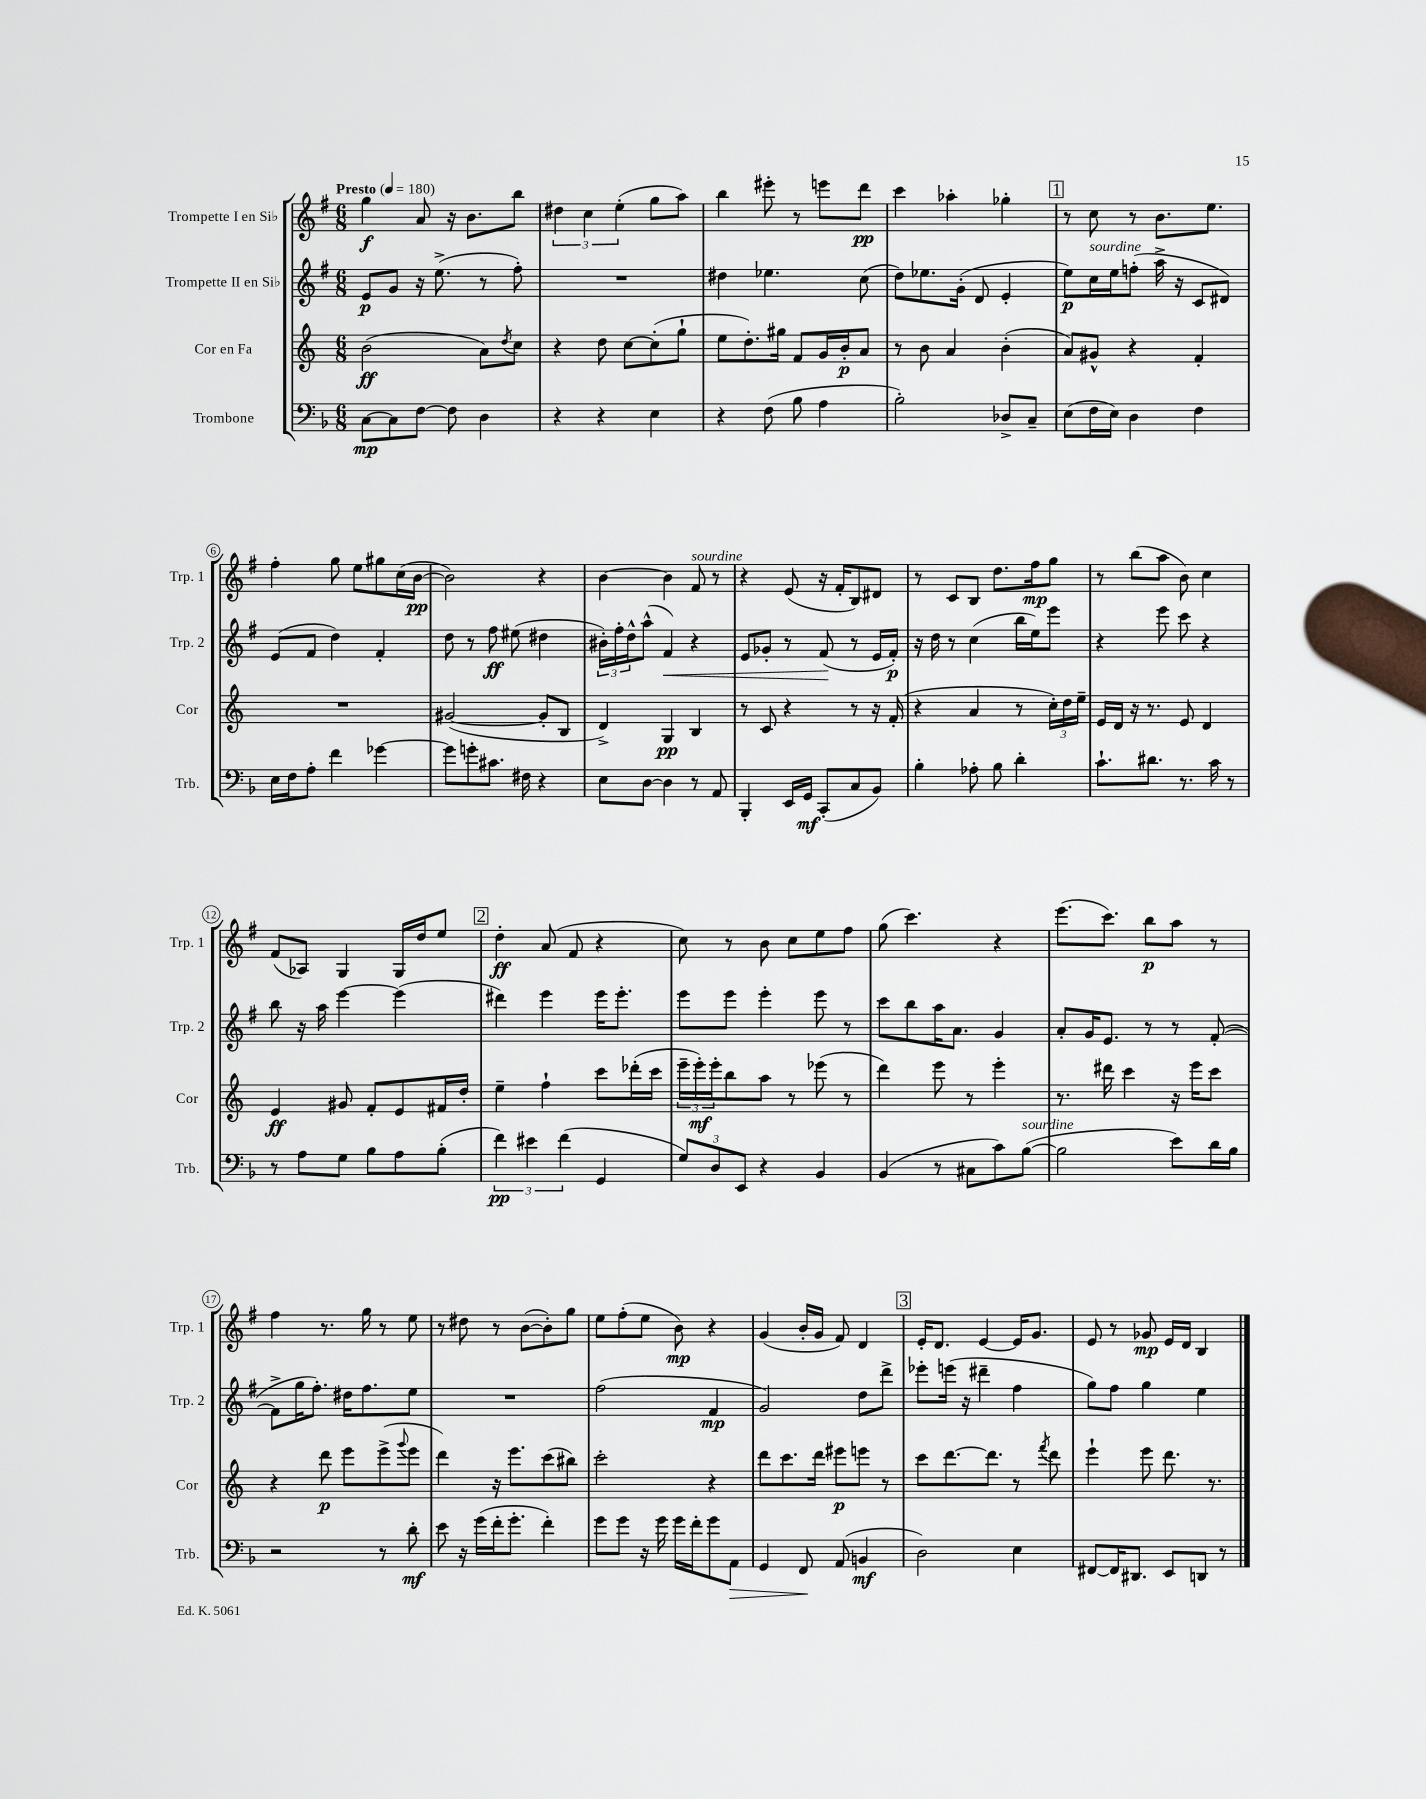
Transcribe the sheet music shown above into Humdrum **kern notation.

**kern	**dynam	**kern	**dynam	**kern	**dynam	**kern	**dynam
*part4	*part4	*part3	*part3	*part2	*part2	*part1	*part1
*staff4	*staff4	*staff3	*staff3	*staff2	*staff2	*staff1	*staff1
*I"Trombone	*	*I"Cor en Fa	*	*I"Trompette II en Si♭	*	*I"Trompette I en Si♭	*
*I'Trb.	*	*I'Cor	*	*I'Trp. 2	*	*I'Trp. 1	*
*clefF4	*	*clefG2	*	*clefG2	*	*clefG2	*
*k[b-]	*	*k[]	*	*k[f#]	*	*k[f#]	*
*M6/8	*	*M6/8	*	*M6/8	*	*M6/8	*
*MM180	*	*MM180	*	*MM180	*	*MM180	*
=1	=1	=1	=1	=1	=1	=1	=1
!	!	!	!	!	!	!LO:TX:a:B:t=Presto	!
[8C\L	mp	(2b\	ff	8e/L	p	4gg\	f
8C\]	.	.	.	8g/J	.	.	.
[8F\J	.	.	.	16r	.	8a/	.
.	.	.	.	(8.ee^\	.	.	.
8F\]	.	.	.	.	.	16r	.
.	.	.	.	.	.	8.b\L	.
4D\	.	8a\L)	.	8r	.	.	.
.	.	8qdd/	.	.	.	.	.
.	.	8cc\J	.	8ff#'\)	.	8bb\J	.
=2	=2	=2	=2	=2	=2	=2	=2
4r	.	4r	.	2.r	.	6dd#X\	.
.	.	.	.	.	.	6cc\	.
4r	.	8dd\	.	.	.	.	.
.	.	.	.	.	.	(6ee'\	.
.	.	[8cc\L	.	.	.	.	.
4E\	.	(8cc'\]	.	.	.	8gg\L	.
.	.	8gg`\J	.	.	.	8aa\J)	.
=3	=3	=3	=3	=3	=3	=3	=3
4r	.	8ee\L	.	4dd#X\	.	4bb\	.
.	.	8.dd'\)	.	.	.	.	.
(8F\	.	.	.	4.ee-X\	.	8eee#X'\	.
.	.	16gg#X\Jk	.	.	.	.	.
8B-\	.	8f/L	.	.	.	8r	.
4A\	.	16g/L	.	.	.	8eeen\L	.
.	.	16b'/J	p	.	.	.	.
.	.	8a/J	.	(8cc\	.	8ddd\J	pp
=4	=4	=4	=4	=4	=4	=4	=4
2B-'\)	.	8r	.	8dd\L)	.	4ccc\	.
.	.	8b\	.	8.ee-X\	.	.	.
.	.	4a/	.	.	.	4aa-X'\	.
.	.	.	.	(16g'\Jk	.	.	.
.	.	.	.	8d/	.	.	.
8D-X^/L	.	(4b'\	.	4e'/	.	4gg-X'\	.
8C~/J	.	.	.	.	.	.	.
!!LO:REH:place=s1:t=1
=5	=5	=5	=5	=5	=5	=5	=5
(8E\L	.	8a/L)	.	8ee\L)	p	8r	.
!	!	!	!	!LO:TX:a:i:t=sourdine	!	!	!
16F\L	.	8g#X^^/J	.	16cc\L	.	8cc\	.
16E\JJ)	.	.	.	16ee\J	.	.	.
4D\	.	4r	.	(8ffn'\J	.	8r	.
.	.	.	.	16aa^\	.	8.b\L	.
.	.	.	.	16r	.	.	.
4F\	.	4f'/	.	8c/L	.	.	.
.	.	.	.	.	.	8.ee\J	.
.	.	.	.	8d#X/J)	.	.	.
!!LO:LB:g=z
=6	=6	=6	=6	=6	=6	=6	=6
16E\LL	.	2.r	.	(8e/L	.	4ff#'\	.
16F\J	.	.	.	.	.	.	.
8A'\J	.	.	.	8f#/J	.	.	.
4f\	.	.	.	4dd\)	.	8gg\	.
.	.	.	.	.	.	8ee\L	.
[4g-X\	.	.	.	4f#'/	.	8gg#X\	.
.	.	.	.	.	.	(16cc\L	.
.	.	.	.	.	.	[16b\JJ	pp
=7	=7	=7	=7	=7	=7	=7	=7
8g-\L]	.	([2g#X/	.	8dd\	.	2b\])	.
8gn'\	.	.	.	8r	.	.	.
8.c#X\J	.	.	.	8ff#\	ff	.	.
.	.	.	.	(8ee#X\	.	.	.
16F#X\	.	.	.	.	.	.	.
4r	.	8g#'/L]	.	4dd#X\	.	4r	.
.	.	8B/J	.	.	.	.	.
=8	=8	=8	=8	=8	=8	=8	=8
8E\L	.	4d^/)	.	24b#X'\LL)	.	[4b\	.
.	.	.	.	24ff#'\	.	.	.
.	.	.	.	24dd^^\J	.	.	.
[8D\J	.	.	.	(8aa^^\J	.	.	.
!	!	!	!	!	!LO:HP:b	!	!
4D\]	.	4G/	pp	4f#/)	<	4b\]	.
!	!	!	!	!	!	!LO:TX:a:i:t=sourdine	!
8r	.	4B/	.	4r	.	8f#/	.
8AA/	.	.	.	.	.	8r	.
=9	=9	=9	=9	=9	=9	=9	=9
4BBB-'/	.	8r	.	8e/L	.	4r	.
.	.	8c/	.	8g-X'/J	.	.	.
16EE/LL	.	4r	.	8r	.	(8e/	.
16GG/JJ	mf	.	.	.	.	.	.
(8CC'/L	.	.	.	(8f#/	.	16r	.
.	.	.	.	.	.	16f#'/KL	.
8C/	.	8r	.	8r	[	8B/)	.
8BB-/J)	.	16r	.	16e/LL	.	8d#X/J	.
.	.	(16f'/	.	16f#'/JJ)	p	.	.
=10	=10	=10	=10	=10	=10	=10	=10
4B-'\	.	4r	.	16r	.	8r	.
.	.	.	.	16dd\	.	.	.
.	.	.	.	8r	.	8c/L	.
8A-X'\	.	4a/	.	(4cc\	.	8B/J	.
8B-\	.	.	.	.	.	8.dd\L	.
4d'\	.	8r	.	16bb\LL	.	.	.
.	.	.	.	16ee\J)	.	16ff#\k	mp
.	.	24cc'\LL)	.	8eee\J	.	8gg\J	.
.	.	24dd\	.	.	.	.	.
.	.	24ee~\JJ	.	.	.	.	.
=11	=11	=11	=11	=11	=11	=11	=11
8.c`\L	.	16e/LL	.	4r	.	8r	.
.	.	16d/JJ	.	.	.	.	.
.	.	16r	.	.	.	(8bb\L	.
8.d#X\J	.	8.r	.	.	.	.	.
.	.	.	.	8eee\	.	8aa\J	.
8.r	.	8e/	.	8ccc\	.	8b\)	.
.	.	4d/	.	4r	.	4cc\	.
16c\	.	.	.	.	.	.	.
8r	.	.	.	.	.	.	.
!!LO:LB:g=z
=12	=12	=12	=12	=12	=12	=12	=12
8r	.	4e/	ff	8bb\	.	(8f#/L	.
8A\L	.	.	.	16r	.	8A-X/J)	.
.	.	.	.	16aa\	.	.	.
8G\J	.	8g#X/	.	[4eee\	.	4G/	.
8B-\L	.	8f'/L	.	.	.	.	.
8A\	.	8e/	.	(4eee\]	.	16G/LL	.
.	.	.	.	.	.	16dd/J	.
(8B-'\J	.	16f#X/L	.	.	.	8ee/J	.
.	.	16dd'/JJ	.	.	.	.	.
!!LO:REH:place=s1:t=2
=13	=13	=13	=13	=13	=13	=13	=13
6f\)	pp	4ee~\	.	4ddd#X\)	.	4dd'\	ff
6e#X\	.	.	.	.	.	.	.
.	.	4ff`\	.	4eee\	.	(8a/	.
(6f\	.	.	.	.	.	.	.
.	.	.	.	.	.	8f#/	.
4GG/	.	8ccc\L	.	16eee\KL	.	4r	.
.	.	.	.	8.eee'\J	.	.	.
.	.	(16ddd-X'\L	.	.	.	.	.
.	.	16ccc\JJ	.	.	.	.	.
=14	=14	=14	=14	=14	=14	=14	=14
12G/L)	.	24eee~\LL	.	8eee\L	.	8cc\)	.
.	.	24eee'\)	mf	.	.	.	.
12D/	.	24eee'\J	.	.	.	.	.
.	.	8bb\	.	8eee\J	.	8r	.
12EE/J	.	.	.	.	.	.	.
4r	.	8aa\J	.	4eee'\	.	8b\	.
.	.	8r	.	.	.	8cc\L	.
4BB-/	.	(8eee-X\	.	8eee\	.	8ee\	.
.	.	8r	.	8r	.	8ff#\J	.
=15	=15	=15	=15	=15	=15	=15	=15
(4BB-/	.	4ddd\)	.	8ccc\L	.	(8gg\	.
.	.	.	.	8bb\	.	4.ccc\)	.
8r	.	8eee\	.	16aa\K	.	.	.
.	.	.	.	8.a\J	.	.	.
8C#X\L	.	8r	.	.	.	.	.
8c\)	.	4eee'\	.	4g/	.	4r	.
!LO:TX:a:i:t=sourdine	!	!	!	!	!	!	!
([8B-\J	.	.	.	.	.	.	.
=16	=16	=16	=16	=16	=16	=16	=16
2B-\]	.	8.r	.	8a'/L	.	(8.eee\L	.
.	.	.	.	16g/K	.	.	.
.	.	16ddd#X\	.	8.e/J	.	8.ccc\J)	.
.	.	4ccc\	.	.	.	.	.
.	.	.	.	8r	.	8bb\L	p
8e\L)	.	16r	.	8r	.	8aa\J	.
.	.	16eee\KL	.	.	.	.	.
16d\L	.	8ccc\J	.	([8f#'/	.	8r	.
16B-\JJ	.	.	.	.	.	.	.
!!LO:LB:g=z
=17	=17	=17	=17	=17	=17	=17	=17
2r	.	4r	.	8f#^\L]	.	4ff#\	.
.	.	.	.	16gg\K	.	.	.
.	.	.	.	8.ff#'\J)	.	.	.
.	.	8ddd\	p	.	.	8.r	.
.	.	8eee\L	.	16dd#X\KL	.	.	.
.	.	.	.	8.ff#\	.	16gg\	.
8r	.	(8eee^\	.	.	.	8r	.
.	.	8qqggg/	.	.	.	.	.
8d'\	mf	8eee\J	.	8ee\J	.	8ee\	.
=18	=18	=18	=18	=18	=18	=18	=18
8e\	.	4ddd\)	.	2.r	.	8r	.
16r	.	.	.	.	.	8dd#X\	.
(16g\LL	.	.	.	.	.	.	.
16f'\J	.	16r	.	.	.	8r	.
8.g'\J	.	8.eee\L	.	.	.	.	.
.	.	.	.	.	.	([8b\L	.
4f'\)	.	(8ccc\	.	.	.	8b'\])	.
.	.	8bb#X\J)	.	.	.	8gg\J	.
=19	=19	=19	=19	=19	=19	=19	=19
8g\L	.	2ccc'\	.	(2ff#\	.	8ee\L	.
8g\J	.	.	.	.	.	(8ff#'\	.
16r	.	.	.	.	.	8ee\J	.
16g\	.	.	.	.	.	.	.
16g\LL	.	.	.	.	.	8b\)	mp
16f'\J	.	.	.	.	.	.	.
8g\	.	4r	.	4f#/	mp	4r	.
!	!LO:HP:b	!	!	!	!	!	!
8AA\J	>	.	.	.	.	.	.
=20	=20	=20	=20	=20	=20	=20	=20
4GG/	.	8ddd\L	.	2g/)	.	(4g/	.
.	.	8.ccc\	.	.	.	.	.
8FF/	.	.	.	.	.	16b'/LL	.
.	.	16ddd\Jk	.	.	.	16g/JJ	.
(8AA/	]	8eee#X\L	p	.	.	8f#/)	.
4BBn/	mf	8eeen\J	.	8dd\L	.	4d/	.
.	.	8r	.	8ddd^\J	.	.	.
!!LO:REH:place=s1:t=3
=21	=21	=21	=21	=21	=21	=21	=21
2D\)	.	8ccc\L	.	8eee-X'\L	.	16e'/KL	.
.	.	.	.	.	.	8.d/J	.
.	.	[8.ddd\	.	(16eeen\Jk	.	.	.
.	.	.	.	16r	.	.	.
.	.	.	.	4ddd#X~\	.	[4e/	.
.	.	8.ddd\J]	.	.	.	.	.
4E\	.	8r	.	4ff#\	.	16e/KL]	.
.	.	.	.	.	.	8.g/J	.
.	.	8qfff/	.	.	.	.	.
.	.	8ddd\	.	.	.	.	.
=22	=22	=22	=22	=22	=22	=22	=22
[8FF#X/L	.	4eee`\	.	8gg\L)	.	8e/	.
16FF#/K]	.	.	.	8ff#\J	.	8r	.
8.DD#X/J	.	.	.	.	.	.	.
.	.	8eee\	.	4gg\	.	8g-X/	mp
8EE/L	.	8.ddd\	.	.	.	16e/LL	.
.	.	.	.	.	.	16d/JJ	.
8DDn/J	.	.	.	4ee\	.	4B/	.
.	.	8.r	.	.	.	.	.
8r	.	.	.	.	.	.	.
==	==	==	==	==	==	==	==
*-	*-	*-	*-	*-	*-	*-	*-
